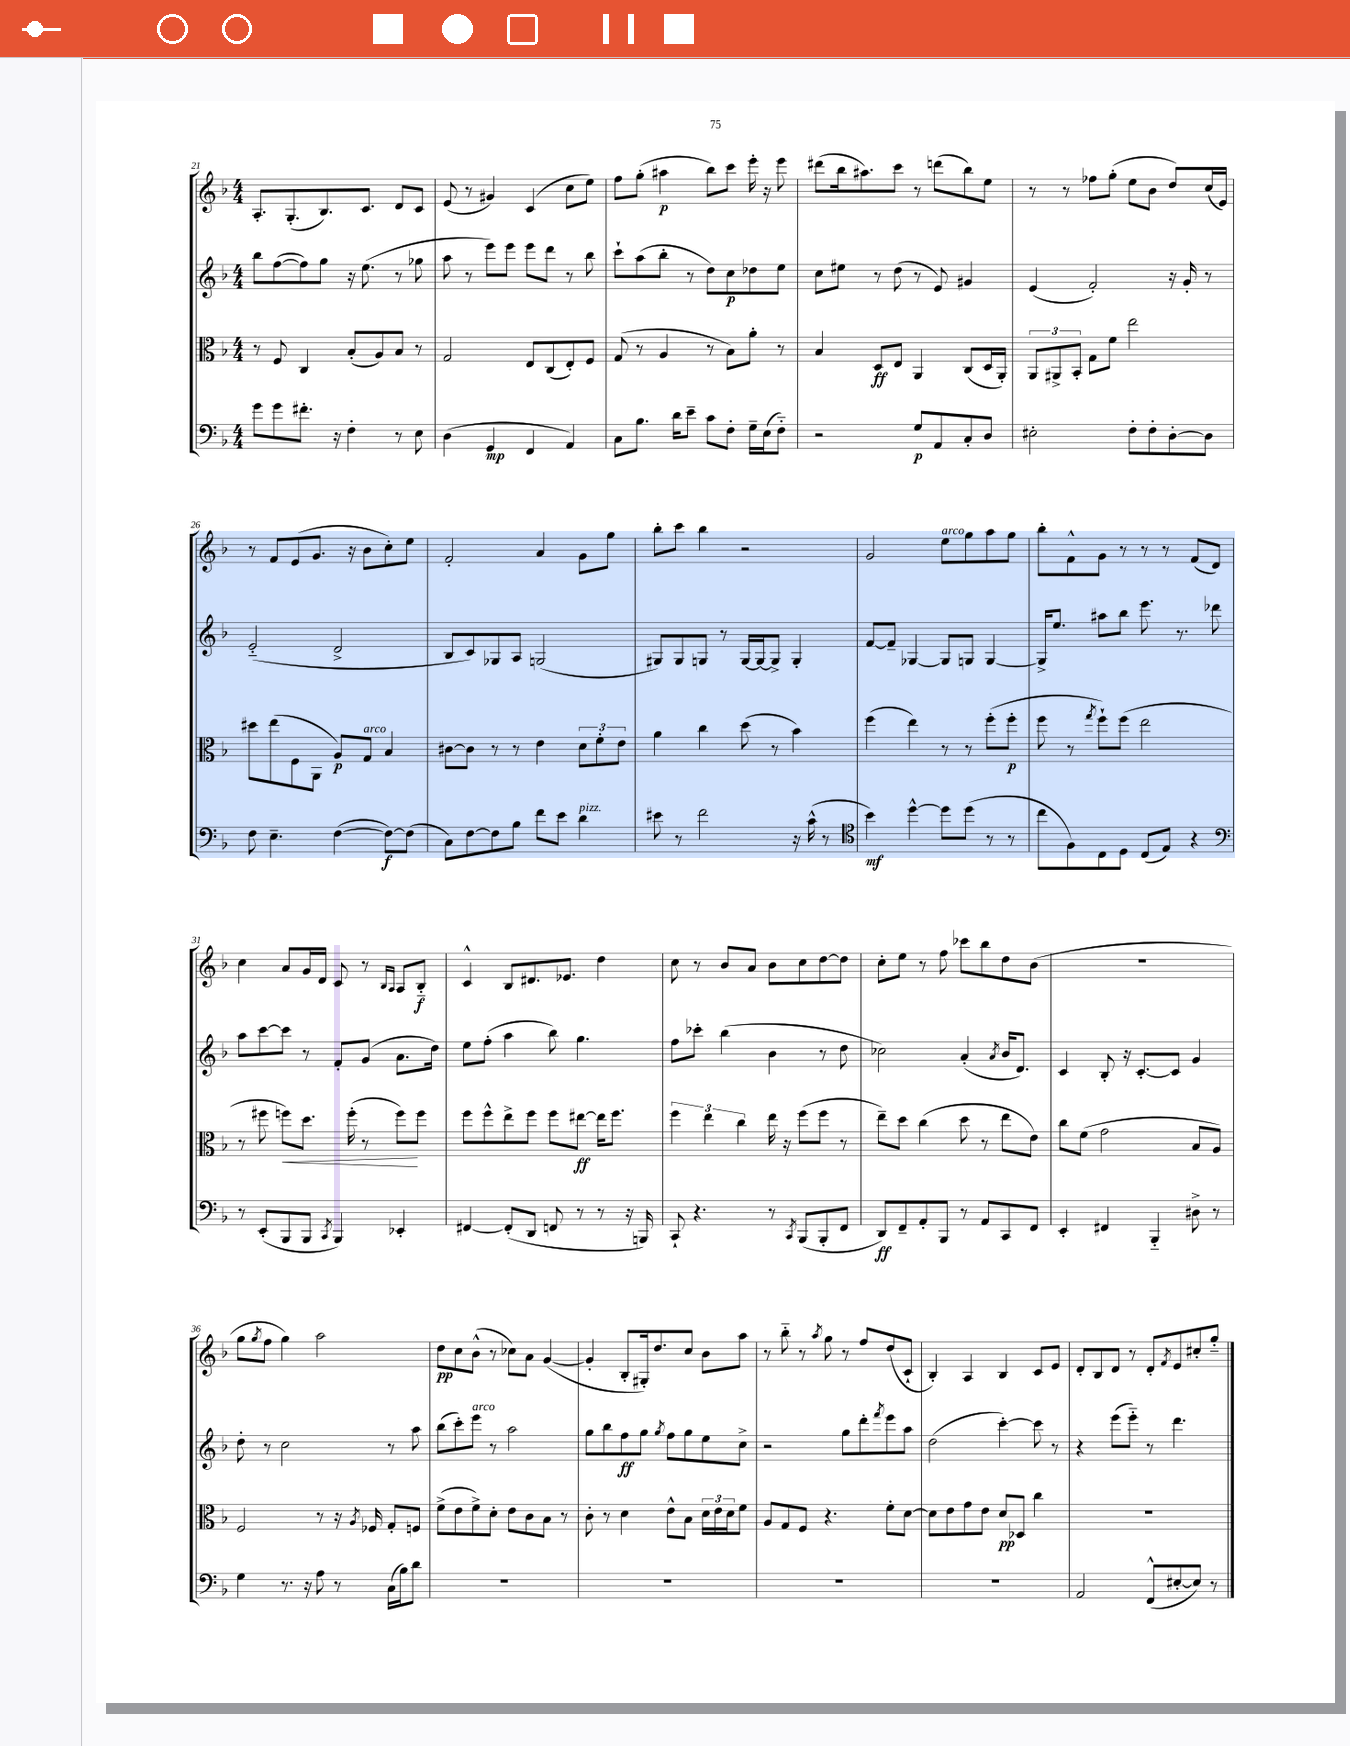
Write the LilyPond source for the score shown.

<<
\new StaffGroup <<
\new Staff = "s0" {
    \clef treble \key f \major \numericTimeSignature \time 4/4
    a8.-. g8.-.( bes8.) c'8. d'8 c'8 |
    e'8( r8 gis'4) c'4( c''8 e''8) |
    f''8 g''8-.( ais''4\p bes''8) c'''8 e'''16-. r16 e'''8 |
    dis'''8( bes''16 ais''8.) c'''8 r8 d'''8( bes''8) e''8 |
    r8 r8 fes''8 g''8-.( e''8 bes'8 d''8) c''16( e'16) |
    r8 f'8 e'8( g'8. r16 bes'8 c''8-.) e''8 |
    f'2-. a'4 g'8 g''8 |
    bes''8-. c'''8 bes''4 r2 |
    g'2 e''8^\markup { \italic "arco" } g''8 a''8 g''8 |
    bes''8-. f'8-^ g'8 r8 r8 r8 f'8( d'8) |
    c''4 a'8 g'16 d'16 c'8 r8 \grace { bes16 a16 } a8 bes8-_\f |
    c'4-^ bes8 dis'8. ees'8. d''4 |
    c''8 r8 bes'8 a'8 bes'8 c''8 d''8~ d''8 |
    c''8-. e''8 r8 f''8 ces'''8 bes''8 d''8 bes'8( |
    R1 |
    g''8 \acciaccatura { g''8 } f''8 g''4) a''2 |
    d''8\pp c''8 bes'8-^( r8 ces''8) a'8 g'4~( |
    g'4-. bes8-. gis16-.) d''8. c''8 bes'8 a''8 |
    r8 bes''8-_ r8 \acciaccatura { a''8 } g''8 r8 f''8 d''8( c'8-! |
    bes4-.) a4 bes4 c'8 e'8 |
    d'8-. bes8 d'8 r8 d'8-. \acciaccatura { f'8 } e'8 cis''8-. g''8-_ \bar "|." |
}
\new Staff = "s1" {
    \clef treble \key f \major \numericTimeSignature \time 4/4
    bes''8 f''8~( f''8) g''8 r16 e''8.( r8 ges''8 |
    a''8 r8 e'''8) e'''8 e'''8 d'''8 r8 bes''8 |
    c'''8-! a''8( bes''8-. r8 d''8) c''8\p des''8 e''8 |
    c''8 eis''8 r8 d''8( r8 e'8) gis'4 |
    e'4( f'2-.) r16 g'16-. r8 |
    e'2-_( d'2-> |
    bes8 c'8) ges8 a8 g2( |
    gis8) gis8 g8 r8 g16~ g16~ g8-> g4-. |
    f'8~ f'8-- ges4~ ges8 g8 g4~ |
    g16-> e''8. ais''8 bes''8 e'''8. r8. des'''8 |
    a''8 c'''8~ c'''8 r8 f'8-. g'8( a'8. d''16) |
    e''8 f''8-.( a''4 bes''8) g''4. |
    f''8 ces'''8-. bes''4( bes'4 r8 d''8 |
    ces''2) a'4-.( \acciaccatura { a'8 } bes'16 d'8.) |
    c'4 bes8-. r16 c'8.~-. c'8 g'4 |
    d''8-. r8 c''2 r8 a''8 |
    bes''8( c'''8-.) e'''8^\markup { \italic "arco" } r8 a''2 |
    g''8 bes''8 f''8\ff g''8 \acciaccatura { g''8 } f''8 g''8 e''8 c''8-> |
    r2 g''8 d'''8-. \acciaccatura { f'''8 } e'''8 a''8 |
    d''2( c'''4~-.) c'''8 r8 |
    r4 e'''8( e'''8-_) r8 d'''4. \bar "|." |
}
\new Staff = "s2" {
    \clef alto \key f \major \numericTimeSignature \time 4/4
    r8 f8 c4 bes8-.( a8) bes8 r8 |
    g2 e8 c8( e8-.) f8 |
    g8( r8 a4 r8 bes8) a'8-. r8 |
    bes4 d8\ff e8 a,4 c8( d16 a,16-.) |
    \tuplet 3/2 { a,8 ais,8-> bes,8-. } g8 f'8 e''2 |
    dis''8 e''8( f8 a,8 a8\p) g8^\markup { \italic "arco" } bes4 |
    cis'8~ cis'8 r8 r8 e'4 \tuplet 3/2 { d'8 f'8-. e'8 } |
    a'4 c''4 d''8( r8 bes'4) |
    f''4( e''4) r8 r8 f''8-.( f''8-.\p |
    f''8 r8 \acciaccatura { g''8 } f''8-!) f''8( e''2 |
    r8 fis''8 f''8\<) d''8. f''16-.( r8 f''8\!) f''8 |
    f''8 f''8-^ e''8-> f''8 f''8 eis''8~\ff eis''16 f''8. |
    \tuplet 3/2 { f''4 e''4 c''4 } e''16 r16 f''8( f''8 r8 |
    e''8--) d''8 c''4( d''8 r8 e''8 e'8) |
    c''8 f'8( g'2 bes8 a8) |
    f2 r8 r16 \acciaccatura { a8 } fes16 g8-. f8 |
    f'8->( e'8 f'8->) d'8-. e'8 c'8 bes8 r8 |
    c'8-. r8 d'4 e'8-^ bes8 \tuplet 3/2 { d'16 e'16 d'16 } f'8 |
    a8 g8 f8 r4. f'8-. d'8~ |
    d'8 e'8 g'8 e'8 d'8\pp des8 c''4 |
    R1 \bar "|." |
}
\new Staff = "s3" {
    \clef bass \key f \major \numericTimeSignature \time 4/4
    g'8 g'8 fis'8.-. r16 f4-. r8 e8 |
    d4( g,4\mp f,4 a,4) |
    c8 bes8. d'16 e'8-- c'8 f8-. g16-- e16( f8-_) |
    r2 g8\p a,8 c8-. d8 |
    eis2-. f8-. f8-. d8~-. d8 |
    f8 e4.-- f4~( f8~\f) f8( |
    c8) f8~ f8 bes8 f'8 e'8 d'4^\markup { \italic "pizz." } |
    eis'8 r8 f'2 r16 c'16-^( r8 |
    \clef tenor bes'4\mf) d''4~-^ d''8 d''8( r8 r8 |
    c''8 f8) c8 d8 c8( e8) r4 |
    \clef bass r8 e,8-.( bes,,8 bes,,8 \acciaccatura { c,8 } bes,,4) ees,4-. |
    fis,4~ fis,8-.( d,8 f,8 r8 r8 r16 b,,16) |
    c,8-! r4. r8 \acciaccatura { c,8 } bes,,8( bes,,8-. f,8 |
    d,8\ff) f,8-- a,8-. bes,,8 r8 a,8 c,8 f,8 |
    e,4-. fis,4 bes,,4-_ dis8-> r8 |
    g4 r8. r16 a8 r8 c16( bes16) d'8 |
    R1 |
    R1 |
    R1 |
    R1 |
    a,2 f,8-^( eis8~-. eis8) r8 \bar "|." |
}
>>
>>
\layout { \context { \Score currentBarNumber = #21 } }
